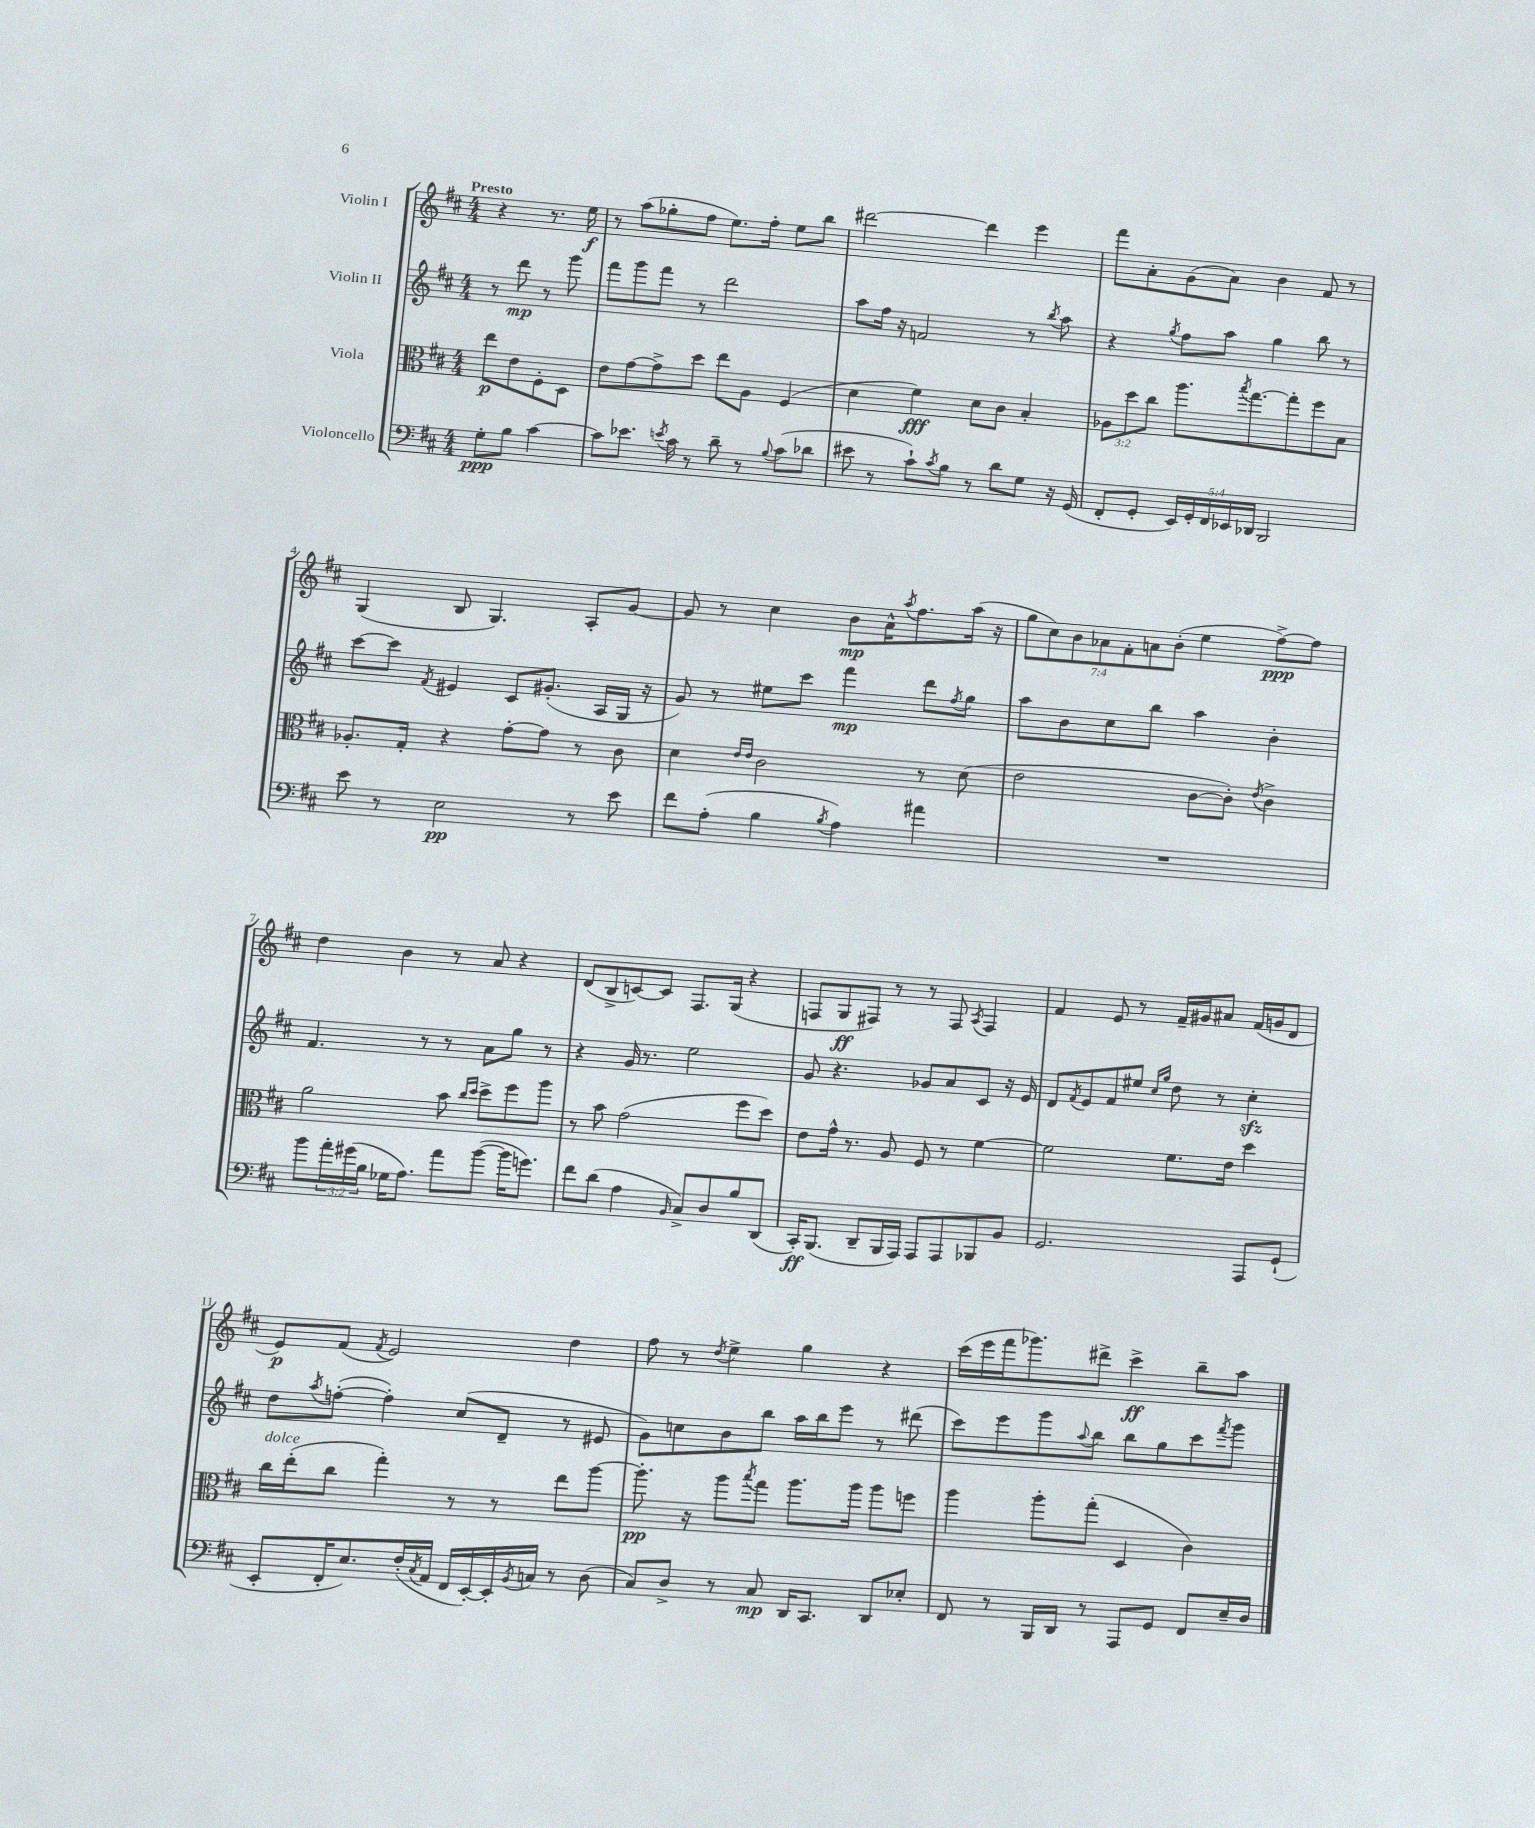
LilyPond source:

<<
\new StaffGroup <<
\new Staff = "s0" \with { instrumentName = "Violin I" } {
    \clef treble \key d \major \numericTimeSignature \time 4/4 \override Staff.TupletNumber.text = #tuplet-number::calc-fraction-text \partial 2 \tempo "Presto"
    r4 r8. e''16\f |
    r8 a''8( ges''8-. fis''8 e''8.) fis''16-. e''8 b''8 |
    dis'''2~ dis'''4 e'''4 |
    fis'''8 a'8-. g'8( a'8) b'4 fis'8 r8 |
    g4( b8 g4.) a8-. g'8~ |
    g'8 r8 cis''4 b'8\mp a'16-^ \acciaccatura { a''8 } fis''8. a''16( r16 |
    \tuplet 7/4 { g''8 cis''8) b'8 aes'8 fis'8-. a'8 b'8-.( } e''4 fis''8~->\ppp) fis''8 |
    d''4 b'4 r8 a'8 r4 |
    d'8( b8-> c'8~) c'8 fis8. g16( r4 |
    f8 g8\ff fis8) r8 r8 fis8 \acciaccatura { a8 } fis4 |
    fis'4 e'8 r8 fis'16-- gis'16 ais'8 fis'16( g'16 d'8 |
    e'8\p) fis'8( \acciaccatura { fis'8 } e'2) d''4 |
    fis''8 r8 \acciaccatura { d''8 } e''4-> g''4 r4 |
    cis'''16( e'''16 fis'''16 ges'''8.) dis'''8-> cis'''4->\ff b''8-- a''8 \bar "|." |
}
\new Staff = "s1" \with { instrumentName = "Violin II" } {
    \clef treble \key d \major \numericTimeSignature \time 4/4 \partial 2
    r8 d'''8\mp r8 g'''8 |
    fis'''8 g'''8 fis'''8 r8 d'''2 |
    a''8 fis''16 r16 f'2 r8 \acciaccatura { b''8 } a''8 |
    r4 \acciaccatura { g''8 } fis''8 a''8 g''4 b''8 r8 |
    cis'''8~ cis'''8 \acciaccatura { fis'8 } eis'4 cis'8 gis'8.-.( a16 g16 r16 |
    g'8) r8 eis''8 cis'''8 fis'''4\mp d'''8 \acciaccatura { fis''8 } g''8 |
    a''8 b'8 cis''8 b''8 a''4 b'4-. |
    fis'4. r8 r8 a'8 g''8 r8 |
    r4 g'16 r8. e''2 |
    g'8 r4. ges'8 a'8 cis'8 r16 e'16 |
    d'8 \acciaccatura { fis'8 } e'8 fis'8 eis''8 \grace { cis''16 g''16 } d''8 r8 cis''4-.\sfz |
    d''8 \acciaccatura { a''8 } f''8~-.( f''4-.) cis''8( d'8-- r8 eis'8 |
    g'8) c''8 b'8 b''8 a''16 b''16 e'''8 r8 dis'''8( |
    cis'''8) e'''8 g'''8 \appoggiatura { a''8 } b''8 b''8 g''8 cis'''8 \acciaccatura { fis'''8 } g'''8 \bar "|." |
}
\new Staff = "s2" \with { instrumentName = "Viola" } {
    \clef alto \key d \major \numericTimeSignature \time 4/4 \override Staff.TupletNumber.text = #tuplet-number::calc-fraction-text \partial 2
    e''8\p e'8 fis8-. d8 |
    e'8 g'8~ g'8-> d''8 e''8 a8 fis4( |
    d'4 fis'4\fff) d'8 cis'8 b4-. |
    \tuplet 3/2 { aes8 d''8 cis''8 } a''8. \acciaccatura { b''8 } g''8.~ g''8-. fis''8 b8 |
    aes8.-. g16-. r4 g'8~-. g'8 r8 cis'8 |
    d'4 \grace { e'16 e'16 } cis'2 r8 d'8( |
    e'2 cis'8~ cis'8-.) \acciaccatura { e'8 } cis'4-> |
    a'2 b'8 \grace { cis''16 d''16 } d''8-> fis''8 a''8 |
    r8 b'8 g'2( fis''8 d''8) |
    e'8 g'16-^ r8. a8 fis8 r8 fis'4~ |
    fis'2 fis'8. e'16 d''4 |
    cis''16^\markup { \italic "dolce" } e''16-.( cis''8 g''4-.) r8 r8 e''8 a''8~ |
    a''8.-.\pp r16 a''8 \acciaccatura { b''8 } g''8 a''8. a''16 a''8 f''8 |
    a''4 a''8-. g''8-.( d4 cis'4) \bar "|." |
}
\new Staff = "s3" \with { instrumentName = "Violoncello" } {
    \clef bass \key d \major \numericTimeSignature \time 4/4 \override Staff.TupletNumber.text = #tuplet-number::calc-fraction-text \partial 2
    g8-.\ppp b8 cis'4~ |
    cis'8 ees'8. \acciaccatura { e'8 } cis'16 r8 d'8-- r8 \appoggiatura { b8 } cis'8( des'8 |
    eis'8 r8 cis'8-!) \acciaccatura { cis'8 } b8 r8 d'8 g8 r16 g,16( |
    fis,8-. g,8-. \tuplet 5/4 { e,16) g,16-. fis,16 ees,16 des,16 } b,,2 |
    e'8 r8 e2\pp r8 e'8 |
    fis'8 a8-.( b4 \acciaccatura { b8 } a4) ais'4 |
    R1 |
    b'8 \tuplet 3/2 { a'16-. gis'16( b16 } ges16 a8.) a'8 b'8~( b'16 g'8.) |
    fis'8 d'8( a4 \grace { b,16 } cis8->) d8 b8 d,8( |
    cis,16-.\ff) b,,8.( d,8-- b,,16 a,,16) a,,8 a,,8 bes,,8 b,8 |
    g,2. a,,8 g,8-!( |
    e,8-. fis,16-. e8.) fis16-.( \acciaccatura { cis8 } a,16 fis,16 e,16~-.) e,16-. \acciaccatura { b,8 } c16 r8 d8( |
    cis8) d8-> r8 cis8\mp d,16 cis,8. d,8 ees8-. |
    fis,8 r8 b,,16 d,16 r8 a,,8 g,8 fis,8 e16-- d16 \bar "|." |
}
>>
>>
